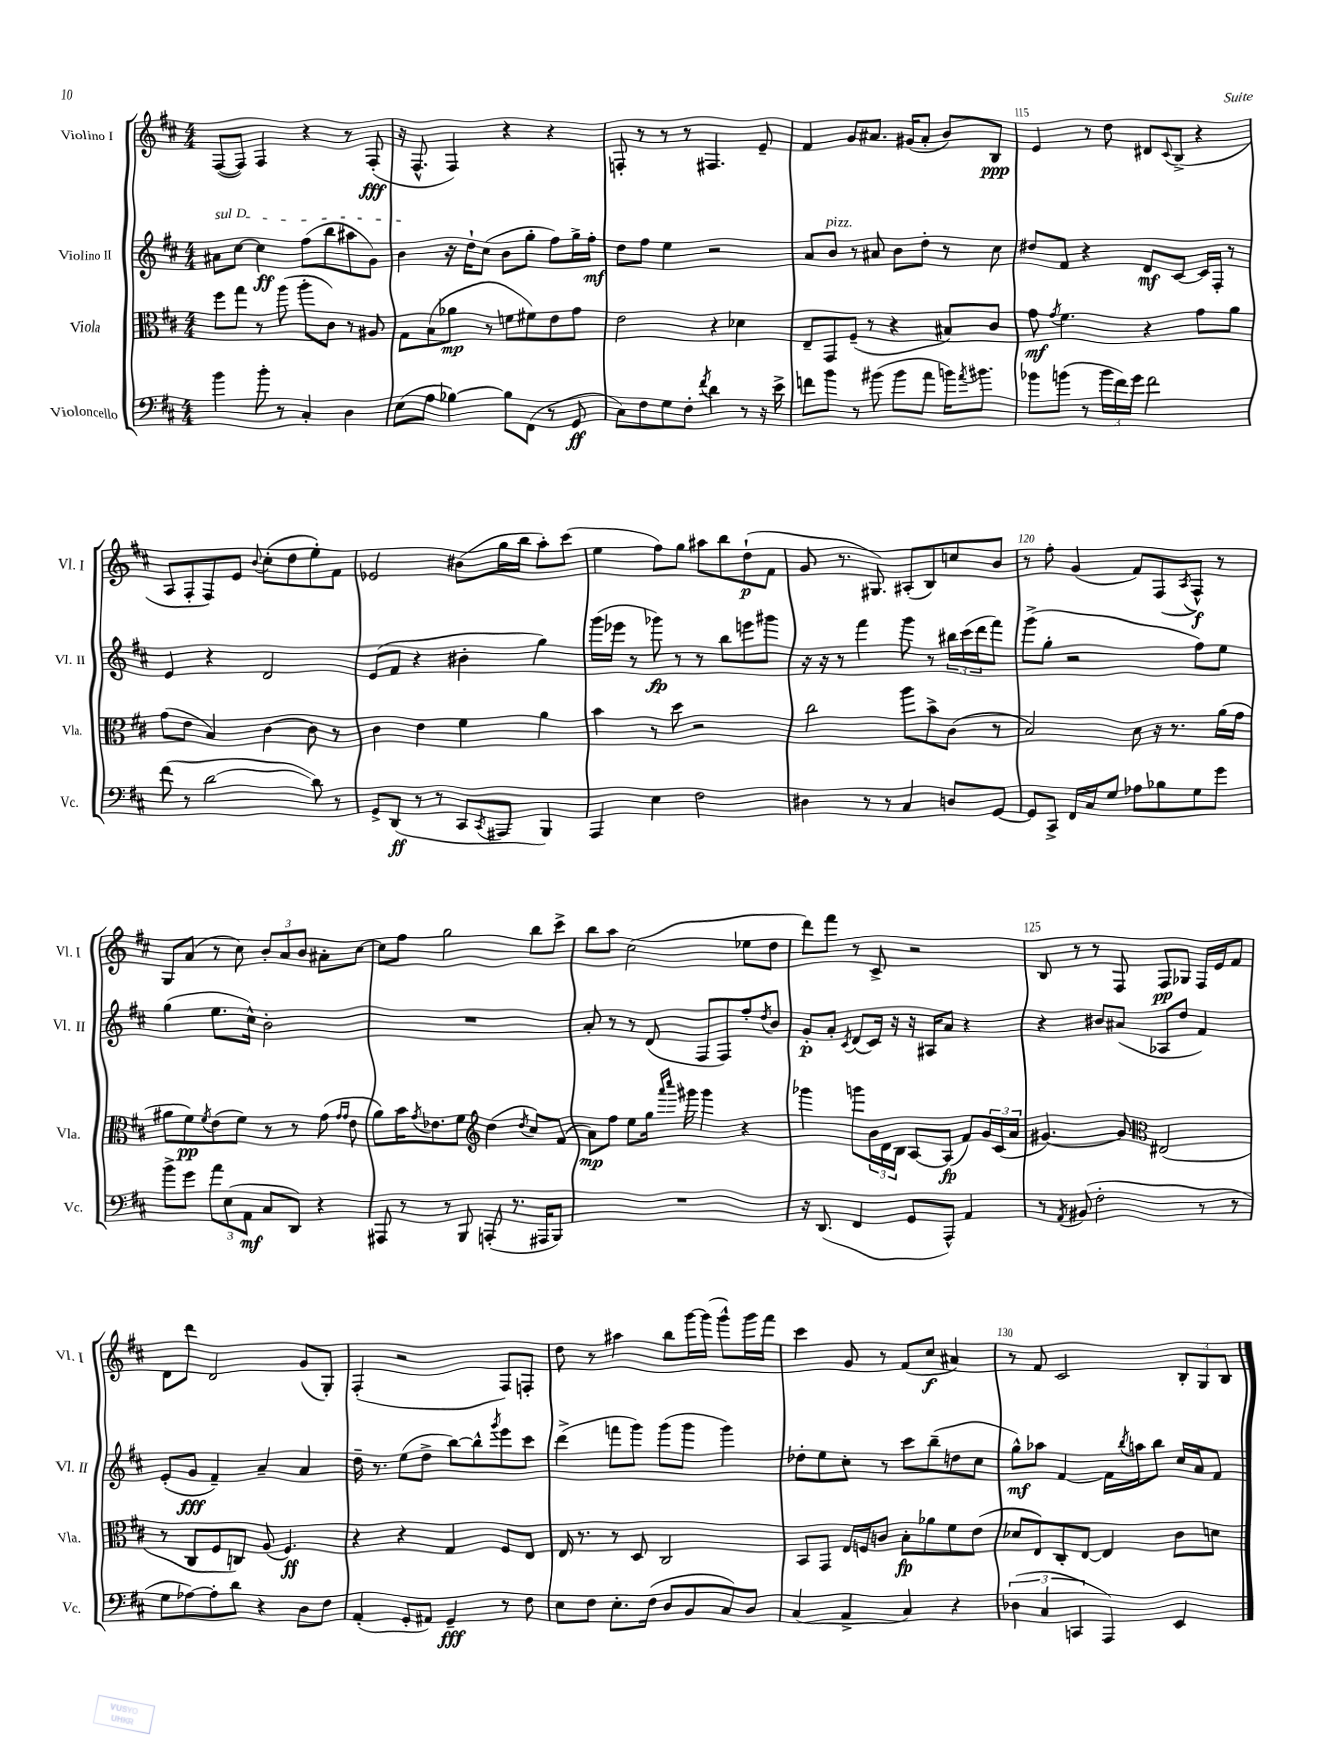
<<
\new StaffGroup <<
\new Staff = "s0" \with { instrumentName = "Violino I" shortInstrumentName = "Vl. I" } {
    \clef treble \key d \major \numericTimeSignature \time 4/4
    fis8~( fis8) fis4 r4 r8 fis8-.\fff( |
    r16 fis8.-^ fis4) r4 r4 |
    f8-. r8 r8 r8 fis4. e'8-- |
    fis'4 g'8 ais'8. gis'16( ais'8-. b'8) b8\ppp |
    e'4 r8 d''8 dis'8 \appoggiatura { cis'8 } b8->( r4 |
    a8 fis8-. fis8) e'8 \appoggiatura { b'8 } cis''8-.( d''8 e''8-.) fis'8 |
    ees'2 bis'8( g''16 b''16 a''8-.) cis'''8( |
    e''4 fis''8) g''8 ais''8 b''8 d''8-!\p( fis'8 |
    g'8 r8. gis8.) ais8-.( b8) c''8 b'8 |
    r8 fis''8-. g'4( fis'8) fis8( \acciaccatura { a8 } fis8-^\f) r8 |
    g8 a'8( r8 cis''8) \tuplet 3/2 { b'8-. a'8 b'8 } ais'8-. cis''8~ |
    cis''8 fis''8 g''2 b''8 cis'''8-> |
    b''8 a''8 cis''2( ees''8 d''8 |
    d'''8) fis'''8 r8 cis'8-> r2 |
    b8 r8 r8 fis8 fis8\pp ges8 fis16 e'16 fis'8 |
    d'8 d'''8 d'2 g'8( g8-.) |
    fis4-.( r2 fis8) f8-. |
    d''8 r8 ais''4 b''8 g'''16~ g'''16( g'''8-^) g'''16 fis'''16 |
    cis'''4 g'8 r8 fis'8( cis''8\f ais'4) |
    r8 fis'8 cis'2 \tuplet 3/2 { b8-. g8 b8 } \bar "|." |
}
\new Staff = "s1" \with { instrumentName = "Violino II" shortInstrumentName = "Vl. II" } {
    \clef treble \key d \major \numericTimeSignature \time 4/4
    \once \override TextSpanner.bound-details.left.text = \markup { \italic "sul D" } ais'8\startTextSpan cis''8~ cis''4\ff fis''8( b''8 ais''8 g'8) |
    b'4\stopTextSpan r16 d''16-! cis''8( b'8 g''8-. fis''8) g''16-> fis''16-.\mf |
    d''8 fis''8 e''4 r2 |
    a'8 b'8^\markup { \italic "pizz." } r8 ais'8 b'8 d''8-. r8 cis''8 |
    dis''8 fis'8 r4 d'8\mf cis'8~ cis'16 fis16-. r8 |
    e'4 r4 d'2 |
    e'8( fis'8 r4 bis'4-. g''4) |
    g'''16( ees'''16 r8 ges'''8\fp) r8 r8 b''8 e'''8 gis'''8 |
    r16 r16 r8 fis'''4 g'''8 r8 \tuplet 3/2 { bis''16 cis'''16( d'''16 } fis'''8) |
    g'''8->( g''8-. r2 fis''8) e''8 |
    g''4( e''8. cis''16-^) b'2-. |
    R1 |
    a'8-. r8 r8 d'8( fis8 fis8) fis''8-. \acciaccatura { d''8 } b'8 |
    g'8-.\p a'8-. \acciaccatura { cis'8 } d'8( cis'16) r16 r16 ais16 a'8 r4 |
    r4 bis'8 ais'8( aes8 d''8 fis'4) |
    e'8-.( g'8\fff fis'4--) a'4-- a'4 |
    d''16-- r8. e''8( d''8-> b''8~) b''8-^ \acciaccatura { g'''8 } e'''8 cis'''8 |
    d'''4->( f'''8 g'''8) g'''8( g'''8 g'''4) |
    des''8-. e''8 cis''8-. r8 cis'''8 b''8--( d''8 cis''8 |
    g''8-^\mf) aes''8 fis'4~ fis'16 \acciaccatura { b''8 } a''16 b''8 cis''16 a'16 fis'8 \bar "|." |
}
\new Staff = "s2" \with { instrumentName = "Viola" shortInstrumentName = "Vla." } {
    \clef alto \key d \major \numericTimeSignature \time 4/4
    fis''8 g''8 r8 a''8( a''8-. cis'8) r8 ais8 |
    g8 b8( aes'8\mp r8 f'8 fis'8) e'8 g'8 |
    e'2 r4 des'4 |
    e8-- g,8 fis8--( r8 r4 bis8) cis'8 |
    g'8\mf \acciaccatura { g'8 } fis'4. r4 g'8 a'8 |
    g'8( e'8 b4) cis'4~ cis'8 r8 |
    cis'4 e'4 fis'4 a'4 |
    b'4 r8 d''8 r2 |
    cis''2 a''8 b'8-> cis'8( r8 |
    b2) d'8 r16 r8. a'16( g'16 |
    ais'8 fis'8\pp) \acciaccatura { fis'8 } e'8( fis'8) r8 r8 g'8( \grace { g'16 g'16 } e'8 |
    a'8) b'16 \acciaccatura { g'8 } ees'8. fis'8 \clef treble d''4( \acciaccatura { d''8 } cis''8) fis'8( |
    a'8\mp) fis''8 e''8 g''16 \grace { a'''16 cis''''16 } gis'''16 gis'''4 r4 |
    ges'''4 g'''8 \tuplet 3/2 { b'16 d'16 b16 } a8~ a8\fp( fis'8) \tuplet 3/2 { g'16 cis'16( a'16 } |
    gis'4.~) gis'8 \clef alto eis2( |
    r8 cis8 fis8 c8) a8( fis4.\ff) |
    r4 r4 g4 fis8 e8 |
    e16 r8. r8 d8 cis2 |
    b,8 g,8 e16 f16 c'8 b8-.\fp aes'8 fis'8 e'8( |
    des'8 e8) cis8-. e8~ e4 cis'8 d'8 \bar "|." |
}
\new Staff = "s3" \with { instrumentName = "Violoncello" shortInstrumentName = "Vc." } {
    \clef bass \key d \major \numericTimeSignature \time 4/4
    b'4 b'8-. r8 cis4-. d4 |
    e8( a8 bes4~) bes8 fis,8( r8 g,8\ff |
    cis8) fis8 g8 fis8-. \acciaccatura { fis'8 } d'4 r8 r16 e'16-> |
    f'8 b'8 r8 bis'8( bis'8 a'8 b'16) \acciaccatura { a'8 } bis'8. |
    bes'8 b'8( r8 \tuplet 3/2 { b'16 fis'16) g'16 } fis'2 |
    fis'8( r8 d'2~ d'8) r8 |
    g,8-> d,8\ff( r8 r8 cis,8 \acciaccatura { cis,8 } ais,,8 b,,4) |
    a,,4 e4 fis2 |
    dis4 r8 r8 cis4 d8 g,8~ |
    g,8 cis,8-> fis,16 cis16 g8 aes8 bes8 g8 g'8 |
    b'8-> g'8 \tuplet 3/2 { a'8 e8( a,8\mf } cis8 d,8) r4 |
    ais,,8 r8 r8 b,,8 a,,8-.( r8. ais,,16 b,,8) |
    R1 |
    r16 d,8.( fis,4 g,8 a,,8-^) a,4 |
    r8 \acciaccatura { a,8 } bis,8( fis2-. r8 r8 |
    g8 aes8~) aes8-. d'8 r4 d8 fis8 |
    a,4-.( g,8-. ais,8) g,4--\fff r8 fis8 |
    e8 fis8 e8.-. fis16( d8 b,8 cis8) d8 |
    cis4( a,4-> cis4) r4 |
    \tuplet 3/2 { des4( cis4 c,4 } a,,4) e,4 \bar "|." |
}
>>
>>
\layout { \context { \Score currentBarNumber = #111 \override BarNumber.break-visibility = ##(#f #t #t) barNumberVisibility = #(every-nth-bar-number-visible 5) } }
